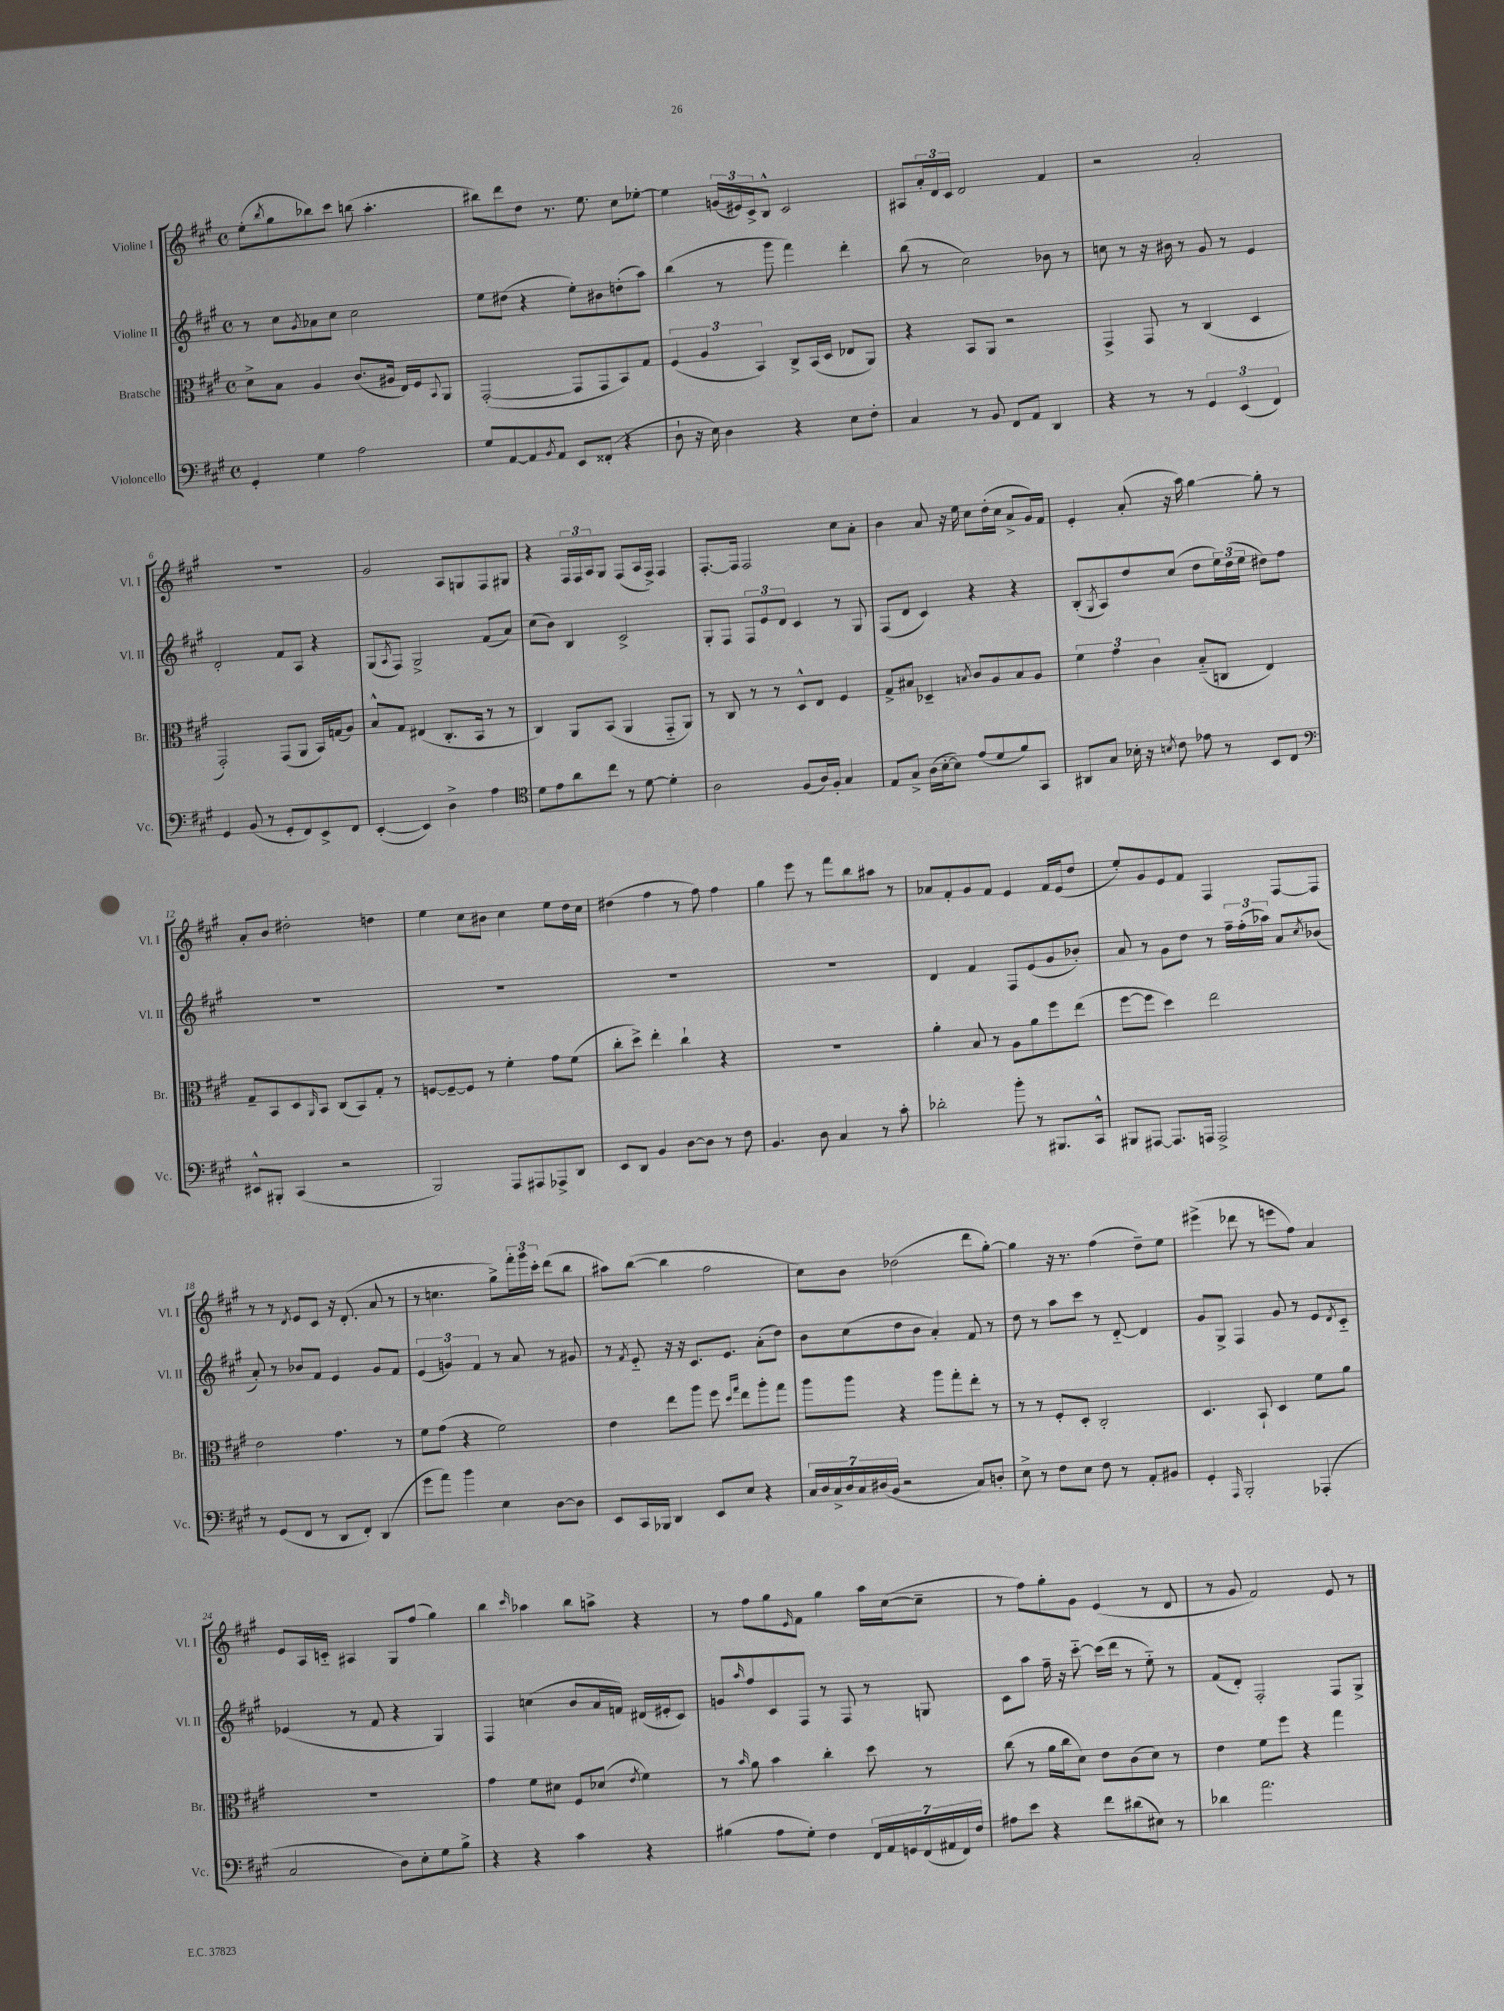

**kern	**kern	**kern	**kern
*part4	*part3	*part2	*part1
*staff4	*staff3	*staff2	*staff1
*I"Violoncello	*I"Bratsche	*I"Violine II	*I"Violine I
*I'Vc.	*I'Br.	*I'Vl. II	*I'Vl. I
*clefF4	*clefC3	*clefG2	*clefG2
*k[f#c#g#]	*k[f#c#g#]	*k[f#c#g#]	*k[f#c#g#]
*M4/4	*M4/4	*M4/4	*M4/4
*met(c)	*met(c)	*met(c)	*met(c)
=1	=1	=1	=1
4GG#'/	8d^\L	8r	(8ee'\L
.	.	.	8qbb/
.	8B\J	8cc#\L	8gg#\
.	.	8qg#/	.
4G#\	4A/	8a-X\	8bb-X\)
.	.	8cc#\J	8ccc#\J
2A\	(8.c#/L	2cc#\	(8bbn\
.	.	.	4.aa'\
.	16A#X/Jk	.	.
.	16E/LL)	.	.
.	16F#/J	.	.
.	8qqBB/	.	.
.	8AA/J	.	.
=2	=2	=2	=2
8G#/L	([2GG#'/	8ee\L	8bb#X\L)
[8AA/	.	(8dd#X\J	8ddd\
8AA/]	.	4r	8dd\J
8qBB/	.	.	.
8AA/J	.	.	8.r
8EE/L	8GG#/L]	8ee'\L)	.
.	.	.	8.ee\
(8FF##X'/J	8GG#/	8b#X\	.
4r	8BB/)	(8ddn'\	8cc#\L
.	8G#/J	8aa\J)	[8ee-X'\J
=3	=3	=3	=3
8D`\	(6F#/	(4bb\	4ee-\]
16r	.	.	.
.	6A/	.	.
16E\)	.	.	.
4D\	.	8r	(24gn/LL
.	.	.	24e#X/)
.	6BB/)	.	24c#^/J
.	.	8ggg#\	8B^^/J
4r	8C#^/L	4fff#\)	2c#/
.	(16BB/L	.	.
.	16D/JJ	.	.
8E\L	8E-X/L	4ddd'\	.
8F#'\J	8AA/J)	.	.
=4	=4	=4	=4
4C#/	4r	(8bb\	8A#X/L
.	.	8r	24a'/L
.	.	.	24d/
.	.	.	24c#/JJ
8r	8BB/L	2cc#\)	2d/
8BB/	8AA/J	.	.
8FF#/L	2r	.	.
8AA/J	.	.	.
4DD/	.	8b-X\	4f#/
.	.	8r	.
=5	=5	=5	=5
4r	4GG#^/	8ccn\	2r
.	.	8r	.
8r	8GG#/	16r	.
.	.	16b#X\	.
8r	8r	8r	.
6GG#/	(4C#/	8g#/	2a'/
.	.	8r	.
(6EE/	.	.	.
.	4D/	4e/	.
6FF#/)	.	.	.
!!LO:LB:g=z
=6	=6	=6	=6
4GG#/	2GG#'/)	2d'/	1r
(8BB/	.	.	.
8r	.	.	.
8GG#'/L	(8GG#/L	8f#/L	.
8FF#/)	8AA/J	8A/J	.
8EE^/	16BB/LL)	4r	.
.	(16Gn/J	.	.
8FF#/J	8A/J)	.	.
=7	=7	=7	=7
([4EE'/	8B^^/L	(8G#/L	2g#/
.	.	8qA/	.
.	8G#/J	8F#/J)	.
4EE/])	(4E#X/	2G#^/	.
4D^\	8.C#'/L	.	8A/L
.	.	.	8Gn/
.	16BB/Jk	.	.
4A\	8r	(8f#/L	8F#/
.	8r	8a/J)	8G#X/J
=8	=8	=8	=8
*clefC4	*	*	*
8d\L	4C#/)	(8cc#\L	4r
8e\	.	8b\J)	.
8a\	8AA/L	4B/	24F#/LL
.	.	.	24F#/
.	.	.	24A/J
8cc#\J	(8BB/J	.	8G#/J
8r	4AA/	2c#^/	(8F#/L
[8d\	.	.	16A/L
.	.	.	16F#^/JJ)
4d'\]	8GG#/L	.	4F#/
.	8AA/J)	.	.
=9	=9	=9	=9
2A\	8r	8G#'/L	[8.F#'/L
.	8C#/	8F#/J	.
.	.	.	16F#/Jk]
.	8r	12F#/L	2F#/
.	.	12e/	.
.	8r	.	.
.	.	12d/J	.
(8F#/L	8D^^/L	4c#/	.
16A/L)	8E/J	.	.
16F#'/JJ	.	.	.
4G#/	4F#/	8r	8cc#\L
.	.	8G#/	8a'\J
=10	=10	=10	=10
8E/L	8G#^/L	(8F#/L	4b\
8G#^/J	8B#X/J	8d/J	.
(16A\LL	4D-X~/	4c#/)	8a/
[16B'\J	.	.	.
8B\J])	.	.	16r
.	.	.	16ee\
.	8qBn/	.	.
(8e/L	8c#/L	4r	8cc#\L
8d/	8A/	.	(16dd'\L
.	.	.	16cc#\JJ
8f#/)	8B/	4r	8a^/L
8GG#/J	8A/J	.	16g#/L)
.	.	.	16f#/JJ
=11	=11	=11	=11
8AA#X/L	6f#\	(8B'/L	4e'/
.	.	8qG#/	.
8G#/J	.	8A/)	.
.	6g#\	.	.
16B-X'\	.	8dd/	(8a'/
16r	.	.	.
.	6c#\	.	.
8qBn/	.	.	.
8c#\	.	(8cc#/J	16r
.	.	.	16aa\)
8e-X\	(8B/L	8dd\L	[4gg#\
8r	8Cn/J	24ee\L)	.
.	.	(24dd\	.
.	.	24ee\JJ	.
8BB/L	4E/)	8dd#X\L)	8gg#'\]
8C#/J	.	8ff#\J	8r
!!LO:LB:g=z
=12	=12	=12	=12
*clefF4	*	*	*
8EE#X^^/L	8G#~/L	1r	8a'/L
8BBB#X'/J	8BB/	.	8b/J
(4CC#/	8D/	.	2dd#X'\
.	16qqAA/	.	.
.	8BB/J	.	.
2r	(8C#/L	.	.
.	8BB/)	.	.
.	8G#'/J	.	4ddn\
.	8r	.	.
=13	=13	=13	=13
2BBB/)	[8Fn/L	1r	4ee\
.	8F~/_	.	.
.	8F/J]	.	8cc#\L
.	8r	.	8b#X\J
8AAA/L	4f#'\	.	4cc#\
8AAA#X/	.	.	.
8AAA-X^/	8g#\L	.	8ee\L
8DD/J	(8f#\J	.	16dd\L
.	.	.	16cc#\JJ
=14	=14	=14	=14
8EE/L	8cc#'\L	1r	(4dd#X\
8DD/J	8dd^\J)	.	.
4BB/	4ee'\	.	4ff#\
[8D\L	4cc#`\	.	8r
8D\J]	.	.	8ff#\)
8r	4r	.	4ff#\
8F#\	.	.	.
=15	=15	=15	=15
4.BB/	1r	1r	4gg#\
.	.	.	8eee\
8D\	.	.	8r
4C#/	.	.	8fff#\L
.	.	.	8bb\
8r	.	.	8aa#X\J
8c#'\	.	.	8r
=16	=16	=16	=16
2d-X'\	4a'\	4d/	8a-X/L
.	.	.	8f#'/
.	8B/	4f#/	8g#/
.	8r	.	8f#/J
8b'\	8A\L	8F#/L	4e/
8r	8a\	(8e/	.
8.BBB#X/L	8ff#\	8g#/	16f#/LL
.	.	.	(16e/J
.	(8ee\J	8b-X'/J)	8dd/J
16CC#^^/Jk	.	.	.
=17	=17	=17	=17
8BBB#X/L	[8ff#\L	8a/	8ee'/L)
[8AAA#X/J	8ff#\J]	8r	8g#/
8.AAA#/L]	4dd\)	8g#\L	8e/
.	.	8dd\J	8f#/J
16AAAn/Jk	.	.	.
2AAA^/	2ee\	8r	4F#/
.	.	24ff#~\LL	.
.	.	(24ff#'\	.
.	.	24aa-X\JJ)	.
.	.	8a/L	[8F#/L
.	.	8qcc#/	.
.	.	(8b-X/J	8F#/J]
!!LO:LB:g=z
=18	=18	=18	=18
8r	2e\	8a'/)	8r
(8GG#/L	.	8r	8r
.	.	.	8qd/
8FF#/J	.	8b-X/L	8e/L
8r	.	8f#/J	8c#/J
8DD/L	4.g#\	4e/	16r
.	.	.	(8.d'/
8FF#'/J)	.	.	.
(4DD/	.	8g#/L	8a/
.	8r	8f#/J	8r
=19	=19	=19	=19
8g#\L	8f#\L	(6e/	8r
8a\J)	(8g#\J	.	4.ccn\
.	.	6gn/)	.
4b\	4r	.	.
.	.	6f#/	.
4E\	2f#\)	8r	8gg#^\L)
.	.	8a/	24fff#'\L
.	.	.	24ggg#\
.	.	.	24ccc#'\JJ
[8D\L	.	8r	(8ddd\L
8D\J]	.	8g#X/	8bb\J
=20	=20	=20	=20
8EE/L	4e\	8r	8aa#X\L)
.	.	8qf#/	.
16CC#/L	.	8e/	([8bb\J
16BBB-X/JJ	.	.	.
4DD/	8ee\L	16r	4bb\]
.	.	16r	.
.	8aa\J	8.c#/L	.
8EE/L	8ff#\	.	2ff#\
.	.	8.e/J	.
.	16qqdd/LL	.	.
.	16qqgg#/JJ	.	.
8E/J	8ee\L	.	.
4r	8aa'\	(8a'\L	.
.	8gg#\J	8dd\J)	.
=21	=21	=21	=21
28C#/LL	8aa\L	8b\L	8cc#\L)
28D/	.	.	.
28C#^/	.	.	.
28D/	.	.	.
.	8aa\J	(8cc#\	8b\J
28C#/	.	.	.
(28D#X/	.	.	.
28BB/JJ	.	.	.
2r	4r	8dd\	(2dd-X\
.	.	8b\J	.
.	8aa\L	4a'/)	.
.	8gg#'\	.	.
8C#/L)	8ee'\J	8f#/	8ddd\L
8Dn'/J	8r	8r	[8gg#'\J)
=22	=22	=22	=22
8E^\	8r	8dd\	4gg#\]
8r	8r	8r	.
8F#\L	8F#'/L	8aa\L	16r
.	.	.	8.r
8E\J	8D'/J	8ccc#\J	.
8F#\	2C#'/	8r	(4ff#\
8r	.	[8d/	.
8AA'/L	.	4d/]	8dd~\L)
8BB#X/J	.	.	8ee\J
=23	=23	=23	=23
4GG#'/	4.D/	8g#/L	(4eee#X^\
.	.	8G#^/J	.
16qqAAA/	.	.	.
2BBB'/	.	4F#/	8ddd-X\
.	8BB`/	.	8r
.	4D/	8g#/	8eeen\L
.	.	8r	8ff#\J)
(4AAA-X'/	8f#\L	8e/L	4a/
.	.	8qd/	.
.	8a\J	8c#/J	.
!!LO:LB:g=z
=24	=24	=24	=24
2C#/	1r	(4e-X/	8e/L
.	.	.	16A/L
.	.	.	16cn/JJ
.	.	8r	4A#X/
.	.	8f#/	.
8D\L)	.	4r	8G#/L
8E'\	.	.	(8ff#/J
8G#\	.	4G#/)	4gg#\)
8B^\J	.	.	.
=25	=25	=25	=25
4r	4g#\	4F#/	4bb\
.	.	.	16qqccc#/
4r	8f#\L	(4ccn\	4aa-X\
.	8d#X\J	.	.
4c#\	8F#/L	8b/L	8bb\L
.	(8d-X/J	16a/L	8aan^\J
.	.	16fn/JJ)	.
.	8qe/	.	.
4r	4f#\)	(16d#X/LL	4r
.	.	16e#X'/J	.
.	.	8c#/J)	.
=26	=26	=26	=26
(4B#X\	8r	8gn/L	8r
.	16qqb/	16qqaa/	.
.	8a\	8ff#/	8ff#\L
8A\L	4b\	8c#/	8gg#\
.	.	.	16qqe/
8G#'\J)	.	8F#/J	8f#\J
4F#\	4cc#'\	8r	4gg#\
.	.	8F#/	.
28FF#/LL	8dd\	8r	16aa\LL
28AA/	.	.	.
.	.	.	([16cc#\J
28GGn/	.	.	.
(28FF#/	.	.	.
.	8r	8Gn/	8cc#~\J]
28AA#X/	.	.	.
28FF#/)	.	.	.
28F#/JJ	.	.	.
=27	=27	=27	=27
8A#X\L	(8cc#\	8c#\L	8r
8e\J	8r	8aa\J	8ff#\L)
4r	16a\LL	16ff#~\	8gg#'\
.	16cc#\J	16r	.
.	8d\J)	[8ccc#\	8g#\J
8f#\L	8e\L	(16ccc#\LL]	(4e/
.	.	16ddd\JJ	.
(8d#X\	(8c#\	8r	.
8E#X\J)	8d\J)	8ee\)	8r
8r	8r	8r	8d/
=28	=28	=28	=28
4d-X\	4e\	(8f#/L	8r
.	.	8d'/J)	8g#/
2.a\	8f#\L	2F#'/	2f#/)
.	8ff#\J	.	.
.	4r	.	.
.	4gg#\	8F#/L	8e/
.	.	8G#^/J	8r
==	==	==	==
*-	*-	*-	*-
